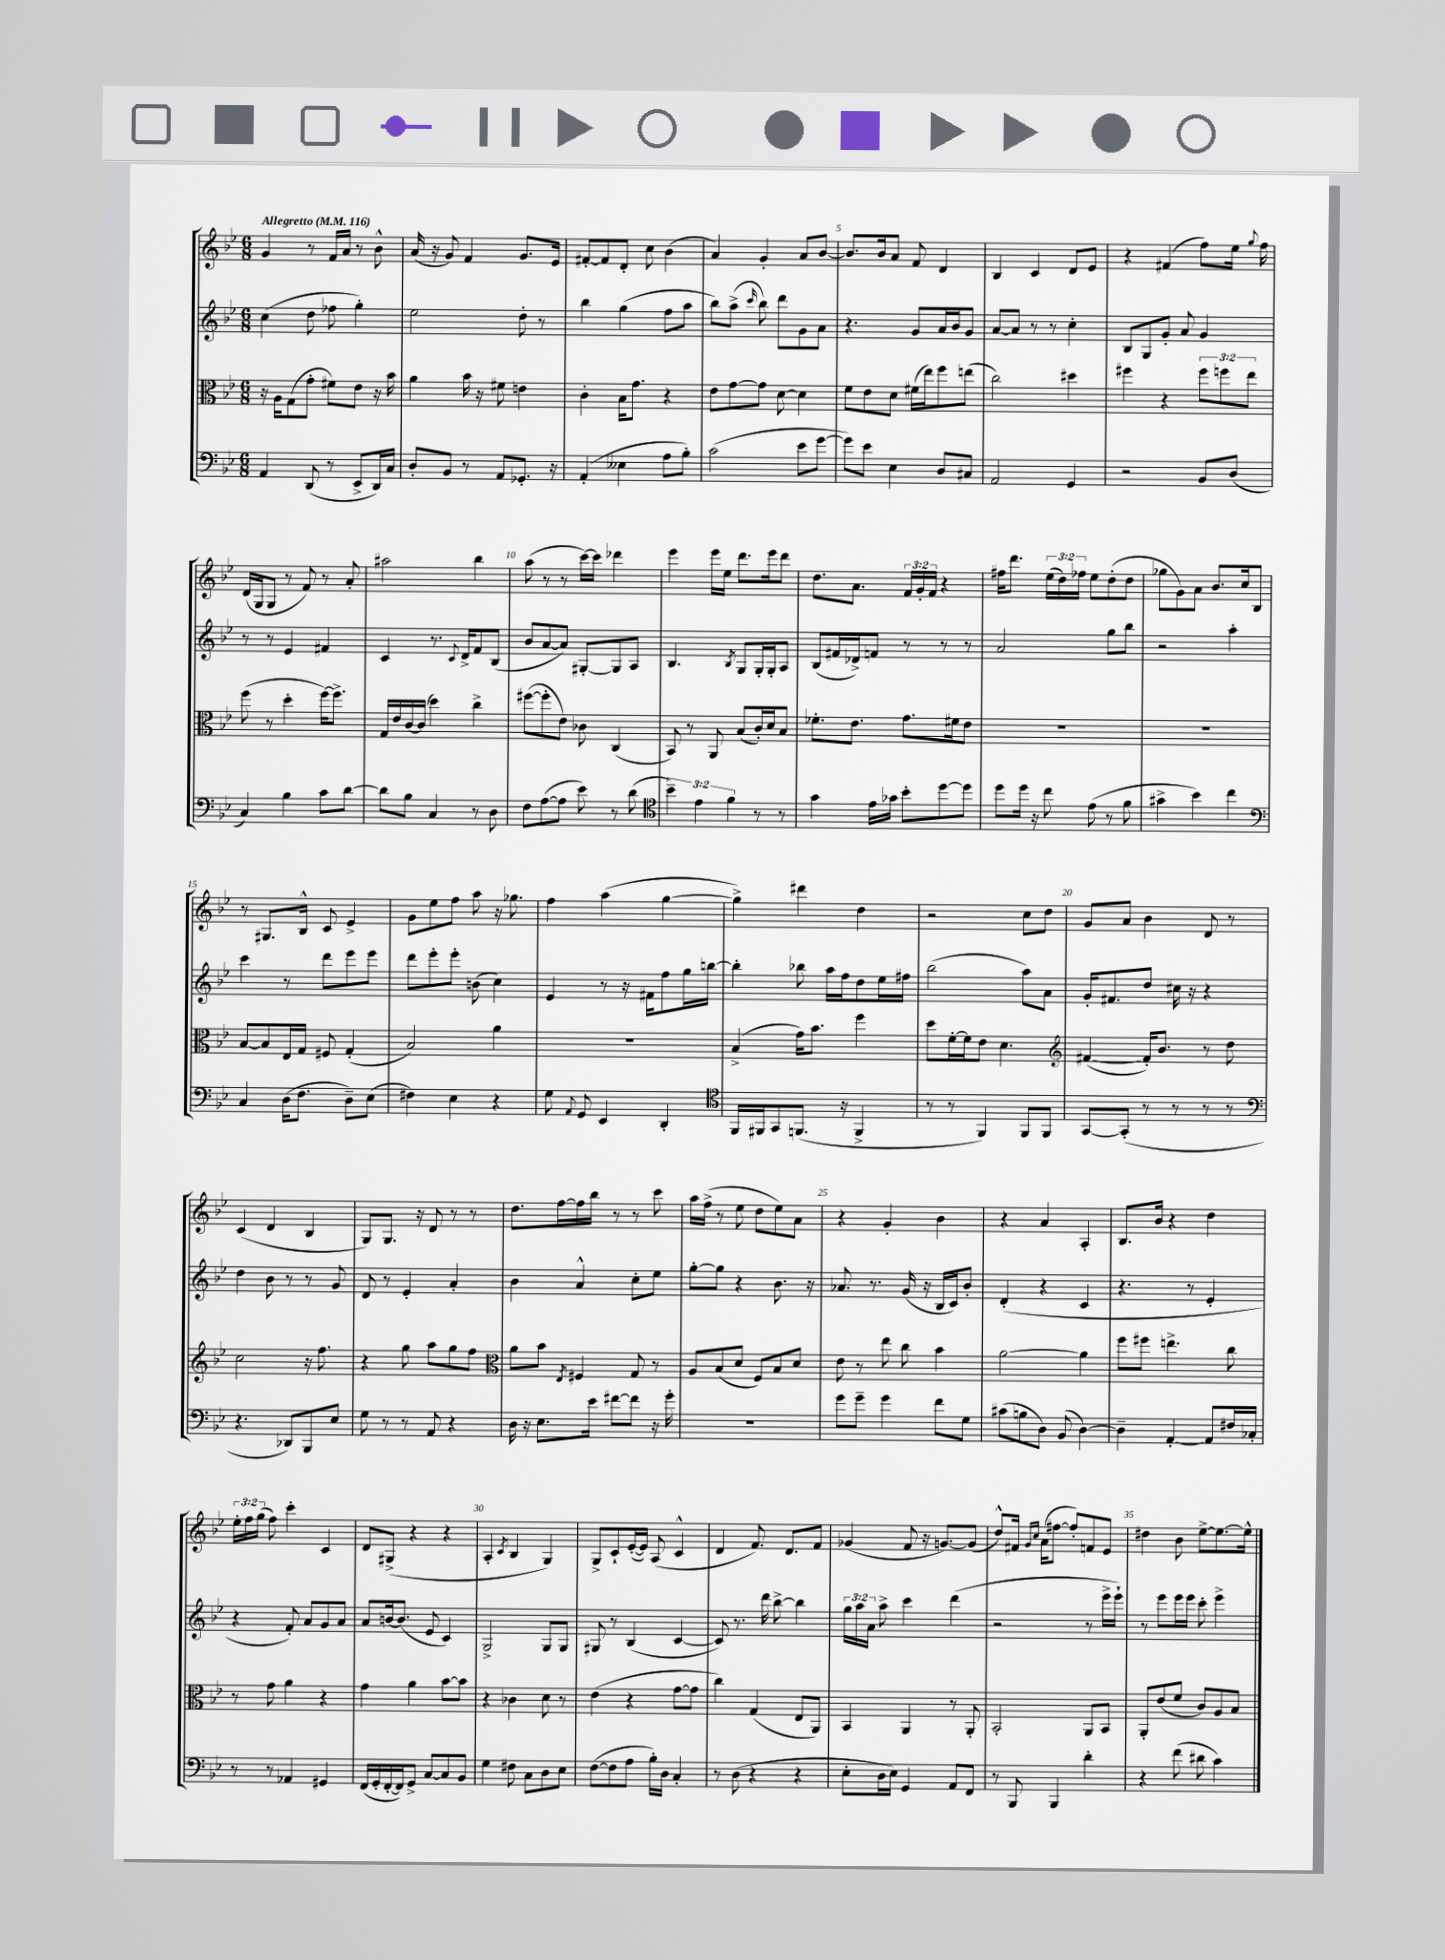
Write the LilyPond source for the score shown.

<<
\new StaffGroup <<
\new Staff = "s0" {
    \clef treble \key bes \major \numericTimeSignature \time 6/8 \override Staff.TupletNumber.text = #tuplet-number::calc-fraction-text \tempo "Allegretto" 4 = 116
    \autoBeamOff g'4 r8 f'16[ a'16] r8 bes'8-^ |
    a'16( r16 g'8) f'4 g'8.[ ees'16] |
    fis'8[~-. fis'8 d'8]-. c''8 bes'4( |
    a'4) g'4-. a'8[ bes'8]~ |
    bes'8.[ bes'16 a'8] f'8 d'4 |
    bes4 c'4 d'8[ ees'8] |
    r4 fis'4( f''8[) ees''16] \appoggiatura { g''8 } f''16 |
    d'16[( g16 g8] r8 f'8) r8 a'8-. |
    ais''2 bes''4 |
    a''8( r8 r8 c'''16[~) c'''16] des'''4 |
    ees'''4 ees'''16[ ees''16] d'''8.[ ees'''16 d'''8] |
    d''8.[ a'8.] \tuplet 3/2 { f'16[ g'16-. f'16] } r4 |
    fis''16[ d'''8.] \tuplet 3/2 { ees''16[( d''16) fes''16] } ees''8[ d''8-.( d''8] |
    ges''8[ g'8) a'8] bes'8.[ c''16 bes8] |
    r8 gis8.[ bes16]-^ c'8 ees'4-> |
    g'8[ ees''8 f''8] a''8 r16 ges''8. |
    f''4 a''4( g''4~ |
    g''4->) dis'''4 d''4 |
    r2 c''8[ d''8] |
    g'8[ a'8] bes'4 d'8 r8 |
    c'4( d'4 bes4 |
    g8[) g8.] r16 d'8 r8 r8 |
    d''8.[ f''16~ f''16 bes''16] r8 r8 c'''8 |
    a''16[ f''16]->( r8 ees''8 d''8[ ees''8) a'8] |
    r4 g'4-. bes'4 |
    r4 a'4 a4-. |
    bes8.[ bes'16] r4 d''4 |
    \tuplet 3/2 { ees''16[-. f''16 g''16]( } f''8) c'''4-. c'4 |
    d'8[ gis8]->( r4 r4 |
    a4-. \acciaccatura { c'8 } bes4 g4) |
    g8[-> c'8-! ees'16~-.( ees'16]) a8( c'4-^ |
    d'4 f'8.) d'8.[ f'8] |
    ges'4( f'8 r16 g'8.[~) g'8]( |
    d''8[-^) fis'16] \grace { g'16[ c''16] } a'16[( fis''8]~ fis''8[-.) f'8 ees'8] |
    dis''4 bes'8 ees''8[~-> ees''8.~ ees''16]-^ \bar "|." |
}
\new Staff = "s1" {
    \clef treble \key bes \major \numericTimeSignature \time 6/8 \override Staff.TupletNumber.text = #tuplet-number::calc-fraction-text
    \autoBeamOff c''4( d''8 fes''8 g''4-.) |
    ees''2 d''8-. r8 |
    bes''4 g''4( f''8[ a''8] |
    bes''8[) a''8]->( \grace { c'''16 } bes''8) d'''8[ g'8 a'8] |
    r4. g'8[ a'16 bes'16 g'8] |
    a'8[~ a'8] r8 r8 c''4-. |
    bes8[ g8 g'8]-. a'8 g'4 |
    r8 r8 ees'4 fis'4 |
    c'4 r8. \appoggiatura { c'8 } d'16[-> f'8 bes8]( |
    bes'8[ a'8~ a'8]) gis8[~-. gis8 a8] |
    bes4. \acciaccatura { bes8 } g8[ g16-. g16-. a8] |
    bes8[( fis'16 des'16->) f'8] r8 r8 r8 |
    a'2 g''8[ bes''8] |
    r2 a''4-. |
    c'''4 r8 d'''8[ ees'''8 ees'''8] |
    d'''8[ ees'''8-. ees'''8]-. b'8( c''4) |
    ees'4 r8 r16 fis'16[ f''8 g''16 b''16]~ |
    b''4-. bes''8 a''16[ f''16 d''8 ees''16 fis''16] |
    bes''2( a''8[) a'8] |
    g'16[-. fis'8. d''8] cis''16 r16 r4 |
    d''4 bes'8 r8 r8 g'8 |
    d'8 r8 ees'4-. a'4-. |
    bes'4 a'4-^ c''8[-. ees''8] |
    g''8[~-. g''8] r4 bes'8. r16 |
    aes'8. r8. g'16( r16 bes16[ c'16) bes'8]-. |
    d'4-.( r4 c'4 |
    r4. r8 ees'4-. |
    r4 f'8-.) a'8[ g'8 a'8] |
    a'8[ b'16~ b'8.]( ees'8 c'4) |
    g2-> g8[ g8] |
    gis8 r8 bes4( c'4~ |
    c'8) r8. d'''16 bes''8~-> bes''4 |
    \tuplet 3/2 { g''16[ a''16 a'16] } a''8-> c'''4 d'''4( |
    r2 r8 ees'''16[-> ees'''16]-!) |
    r8 ees'''8[ ees'''16 ees'''16] c'''8-. ees'''4-> \bar "|." |
}
\new Staff = "s2" {
    \clef alto \key bes \major \numericTimeSignature \time 6/8 \override Staff.TupletNumber.text = #tuplet-number::calc-fraction-text
    \autoBeamOff r16 a16[ g8( g'8]-. fis'8[) ees'8] r16 bes'16 |
    a'4 bes'16 r16 fis'8 e'4 |
    c'4-. bes16[ g'8.] r4 |
    ees'8[ g'8~ g'8] d'8~ d'4 |
    f'8[ ees'8 d'8] fis'16[( ees''16) f''8 e''8]( |
    c''2) dis''4 |
    fis''4 r4 \tuplet 3/2 { fis''8[ f''8 ees''8] } |
    f''8( r8 d''4-. f''16[~) f''8.]-> |
    g16[ ees'16 c'16~ c'16]( d''4) c''4-> |
    fis''8[~( fis''8-. ees'8]) ces'8 c4( |
    bes,8) r8 a,8 bes8[( c'16-.) d'16 bes8] |
    fes'8.[-. ees'8.] g'8.[ fis'16 ees'8] |
    R2. |
    R2. |
    bes8[~ bes8 ees16 g16] fis8 g4-.( |
    bes2) a'4 |
    R2. |
    bes4->( g'16[) bes'8.] f''4 |
    d''8[ f'16~-. f'16 ees'8] d'4. |
    \clef treble fis'4~( fis'16[-.) bes'8.] r8 d''8 |
    c''2 r16 f''8. |
    r4 g''8 a''8[ g''8 f''8] |
    \clef alto a'8[ bes'8] \acciaccatura { ees8 } fis4 g8 r8 |
    a8[ bes8( d'8] f8[) bes8 d'8] |
    ees'8 r8 ees''8 c''8 bes'4 |
    a'2~ a'4 |
    f''8[ fis''8] e''4.-> c''8 |
    r8 g'8 a'4 r4 |
    g'4 a'4 bes'8[~ bes'8] |
    r4 ces'4 d'8 r8 |
    ees'4( r4 g'8[~ g'8] |
    c''4) g4( ees8[ a,8]) |
    bes,4 a,4 r8 a,8-. |
    bes,2-. a,8[ bes,8] |
    a,8[-. ees'8( f'8] c'8[) a8 bes8] \bar "|." |
}
\new Staff = "s3" {
    \clef bass \key bes \major \numericTimeSignature \time 6/8 \override Staff.TupletNumber.text = #tuplet-number::calc-fraction-text
    \autoBeamOff a,4 d,8( r8 ees,8[-> d,16) c16] |
    d8[-. bes,8] r8 a,8[ ges,8.]-. r16 |
    a,4-.( eeses4 a8[ bes8]-.) |
    c'2( ees'8[ g'8]~ |
    g'8[) ees'8] ees4 d8[ cis8] |
    a,2 g,4 |
    r2 bes,8[ d8]( |
    c4) bes4 c'8[ d'8]~ |
    d'8[ bes8] c4 r8 d8 |
    f8[ a8~( a8] ees'8) r8 d'8( |
    \clef tenor \tuplet 3/2 { bes'4--) ees'4 f'4 } r8 r8 |
    g'4 ees'16[ ges'16] bes'8[-. d''8~ d''8] |
    d''8[ d''16] r16 c''8 ees'8( r8 f'8 |
    gis'4-> bes'4) c''4 |
    \clef bass c4 d16[( f8.] d8[--) ees8]( |
    fis4) ees4 r4 |
    g8 \appoggiatura { a,8 } g,8 ees,4 d,4-. |
    \clef tenor f,16[ fis,16 g,8 f,8.]( r16 f,4-> |
    r8 r8 f,4) f,8[ f,8] |
    g,8[~ g,8]-.( r8 r8 r8 r8 |
    \clef bass r4. des,8[) bes,,8 ees8] |
    g8 r8 r8 a,8 r4 |
    d16 r16 ees8.[ ees'16] fis'8[~ fis'8] r16 g'16-. |
    R2. |
    g'8[ g'8]-- g'4 f'8[ g8] |
    cis'8[( b8 d8]) bes,8( d4~) |
    d4-- a,4~-. a,8[ fis16 ces16]-. |
    r8 r8 aes,4 gis,4 |
    f,16[( g,16-. f,16~-. f,16) g,8]-> c8[~ c8 bes,8] |
    g4 fis8 c8[ d8 ees8] |
    f8[~( f8 a8] bes16[-.) d16] c4-. |
    r8 d8( r4 r4 |
    ees8[-. d16 ees16]) g,4 a,8[ f,8] |
    r8 bes,,8 bes,,4 d'4-. |
    r4 f'8( dis'8 c'4) \bar "|." |
}
>>
>>
\layout { \context { \Score \override BarNumber.break-visibility = ##(#f #t #t) barNumberVisibility = #(every-nth-bar-number-visible 5) } }
